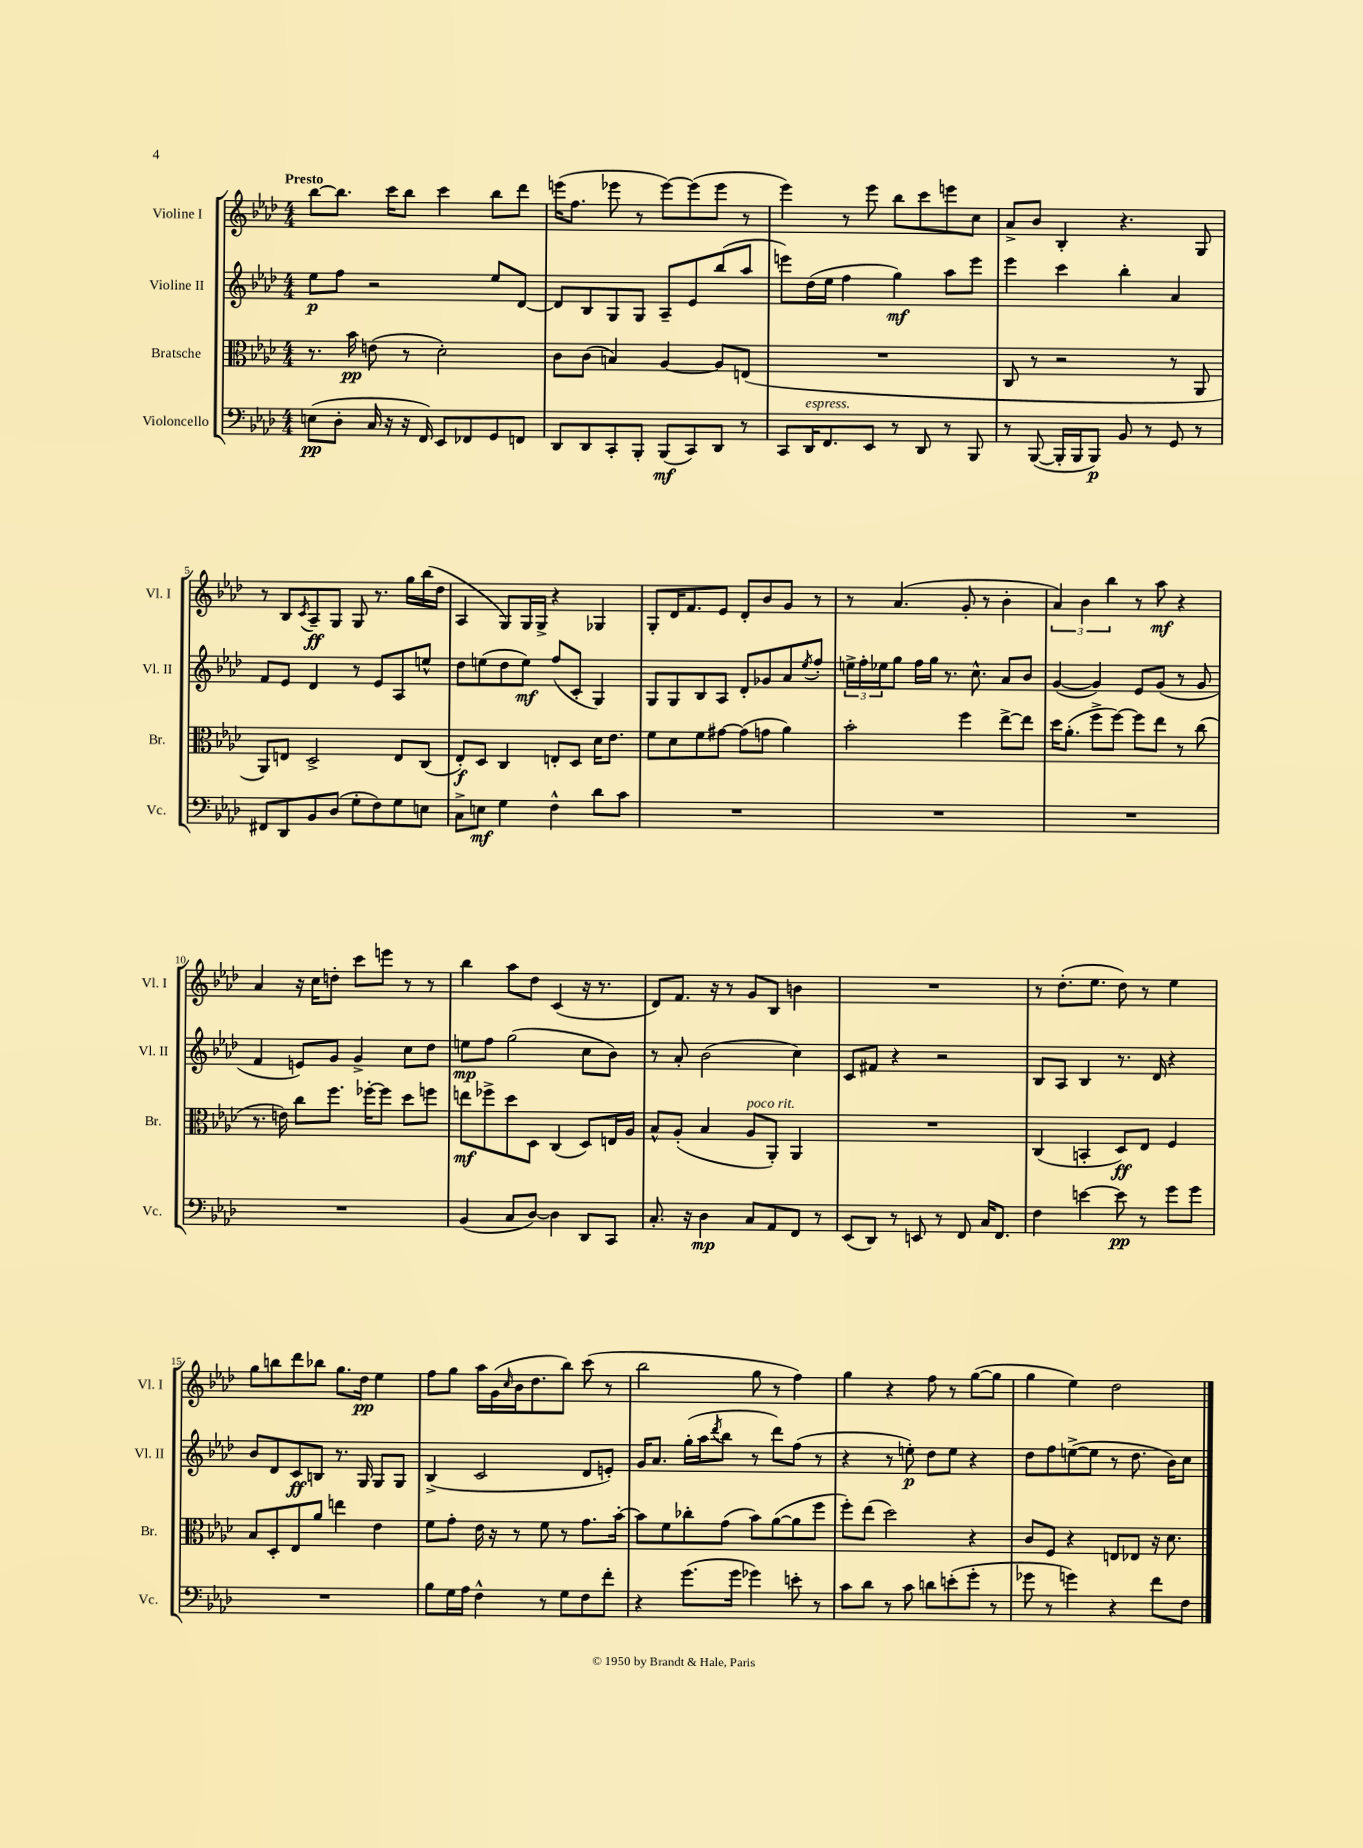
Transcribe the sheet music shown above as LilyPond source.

<<
\new StaffGroup <<
\new Staff = "s0" \with { instrumentName = "Violine I" shortInstrumentName = "Vl. I" } {
    \clef treble \key aes \major \numericTimeSignature \time 4/4 \tempo "Presto"
    bes''8~ bes''8. c'''16 bes''8 c'''4 bes''8 des'''8 |
    e'''16( f''8. ees'''8 r8 ees'''8~) ees'''8( ees'''8 r8 |
    ees'''4) r8 ees'''8 bes''8 c'''8 e'''8 c''8 |
    aes'8-> bes'8 bes4-. r4. g8 |
    r8 bes8 \acciaccatura { c'8 } aes8--\ff g8 g8 r8. g''16 bes''16( des''16 |
    aes4 g8) g16 g16-> r4 ges4 |
    g8-. des'16 f'8. ees'8 des'8-. bes'8 g'8 r8 |
    r8 aes'4.( g'8-. r8 bes'4-. |
    \tuplet 3/2 { aes'4) bes'4 bes''4 } r8 aes''8\mf r4 |
    aes'4 r16 c''16 d''8-. c'''8 e'''8 r8 r8 |
    bes''4 aes''8 des''8 c'4( r16 r8. |
    des'8) f'8. r16 r8 g'8 bes8 b'4 |
    R1 |
    r8 des''8.-.( ees''8. des''8) r8 ees''4 |
    g''8 b''8 des'''8 bes''8 g''8. des''16\pp ees''4 |
    f''8 g''8 aes''16 g'16( \grace { c''16 } bes'16 des''8. bes''8) c'''8( r8 |
    bes''2 g''8 r8 f''4) |
    g''4 r4 f''8 r8 g''8~( g''8 |
    g''4 ees''4) des''2 \bar "|." |
}
\new Staff = "s1" \with { instrumentName = "Violine II" shortInstrumentName = "Vl. II" } {
    \clef treble \key aes \major \numericTimeSignature \time 4/4
    ees''8\p f''8 r2 ees''8 des'8~ |
    des'8 bes8 g8 g8 aes8-- ees'8 bes''8( aes''8 |
    e'''8) des''16( ees''16 f''4 g''4\mf) aes''8 e'''8 |
    ees'''4 c'''4 bes''4-. aes'4 |
    f'8 ees'8 des'4 r8 ees'8 aes8 e''8-^ |
    des''8 e''8( des''8 e''8\mf) f''8( c'8-. g4) |
    g8 g8 bes8 aes8 des'8-. ges'8 aes'8 \acciaccatura { ees''8 } f''8-. |
    \tuplet 3/2 { e''16-> f''16-. ees''16 } g''8 f''16 g''16 r8. c''8.-^ aes'8 bes'8 |
    g'4~( g'4) ees'8 g'8( r8 g'8 |
    f'4 e'8) g'8 g'4-> c''8 des''8 |
    e''8\mp f''8 g''2( c''8 bes'8) |
    r8 aes'8-. bes'2( c''4) |
    c'8 fis'8 r4 r2 |
    bes8 aes8 bes4 r8. des'16 r4 |
    bes'8 des'8 c'8\ff b8 r8. g16 g8 g8 |
    bes4->( c'2 des'8 e'8-.) |
    g'16 aes'8. g''16-.( aes''16 \acciaccatura { des'''8 } bes''8 r8 des'''8) f''8( r8 |
    r4 r8 e''8-.\p) des''8 e''8 r4 |
    des''8 f''8 e''8~->( e''8 r8 des''8. bes'16) c''8 \bar "|." |
}
\new Staff = "s2" \with { instrumentName = "Bratsche" shortInstrumentName = "Br." } {
    \clef alto \key aes \major \numericTimeSignature \time 4/4
    r8. bes'16\pp e'8( r8 des'2-.) |
    c'8 c'8( b4) aes4~ aes8 e8( |
    R1 |
    c8 r8 r2 r8 aes,8 |
    aes,8) e8 des2-> e8 c8( |
    ees8-.\f) des8 c4 e8-. des8 des'16 ees'8. |
    f'8 des'8 f'8 gis'8~ gis'8( g'8 aes'4) |
    bes'2-. f''4 ees''8~-> ees''8 |
    des''16 aes'8.-.( f''8-> f''8~) f''8 ees''8 r8 c''8( |
    r8. e'16) c''8 f''8. fes''16~-. fes''8 des''8 f''8 |
    e''8\mf fes''8-> des''8 des8 c4( des8) e16 aes16 |
    bes8-^ aes8-.( bes4 aes8^\markup { \italic "poco rit." } aes,8-.) aes,4 |
    R1 |
    c4( b,4-. des8\ff) ees8 f4 |
    bes8 des8-. ees8 aes'8 e''4 ees'4 |
    f'8 g'8-. ees'16 r16 r8 f'8 r8 g'8. bes'16~-. |
    bes'8 f'8 ces''8-. g'8( bes'8) aes'8~( aes'8 f''8 |
    f''8-.) ees''8( des''2) r4 |
    c'8 f8 r4 e8 ees8 r16 des'8. \bar "|." |
}
\new Staff = "s3" \with { instrumentName = "Violoncello" shortInstrumentName = "Vc." } {
    \clef bass \key aes \major \numericTimeSignature \time 4/4
    e8\pp( des8-. c16 r16 r16 f,16) ees,8 fes,8 g,8 f,8 |
    des,8 des,8 c,8-. bes,,8-. bes,,8\mf( c,8) des,8 r8 |
    c,8 des,16^\markup { \italic "espress." } f,8. ees,8 r8 des,8 r8 bes,,8 |
    r8 bes,,8~( bes,,16-. bes,,16 bes,,8\p) bes,8 r8 g,8 r8 |
    fis,8 des,8 bes,8 des8( g8-. f8) g8 e8 |
    c8-> e8\mf g4 f4-^ des'8 c'8 |
    R1 |
    R1 |
    R1 |
    R1 |
    bes,4( c8 des8~) des4 des,8 c,8 |
    c8.-. r16 des4\mp c8 aes,8 f,8 r8 |
    ees,8( des,8) r8 e,8 r8 f,8 c16 f,8. |
    f4 e'4~ e'8\pp r8 g'8 g'8 |
    R1 |
    bes8 g16 aes16 f4-^ r8 g8 f8 f'8-. |
    r4 g'8.( g'16 ges'4) e'8-. r8 |
    c'8 des'8 r8 c'8 d'8 e'8-.( g'8-. r8 |
    ges'8 r8 g'4) r4 f'8 f8 \bar "|." |
}
>>
>>
